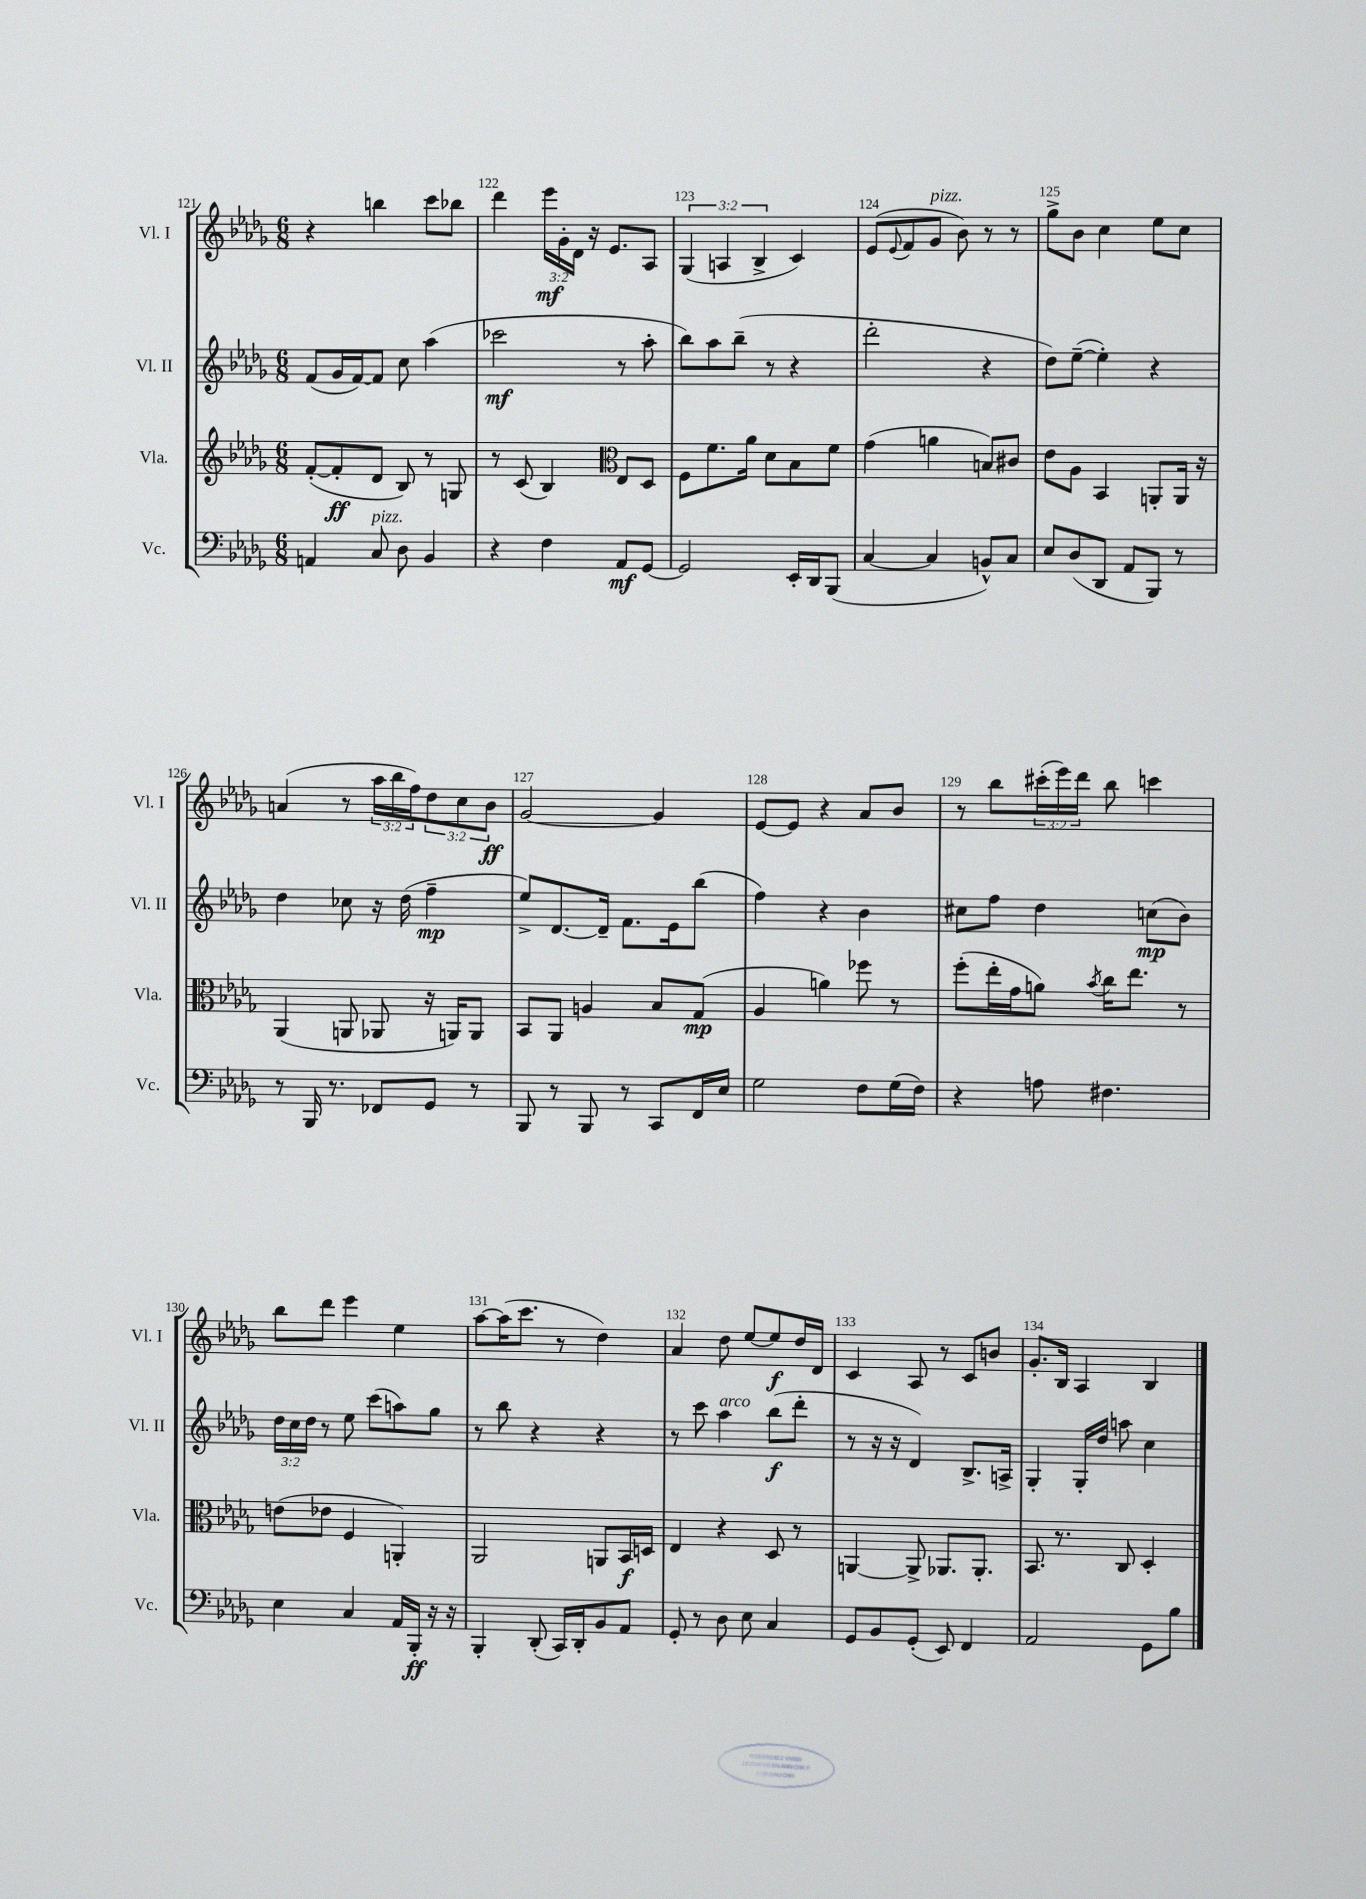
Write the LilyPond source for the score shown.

<<
\new StaffGroup <<
\new Staff = "s0" \with { instrumentName = "Vl. I" shortInstrumentName = "Vl. I" } {
    \clef treble \key des \major \numericTimeSignature \time 6/8 \override Staff.TupletNumber.text = #tuplet-number::calc-fraction-text
    r4 b''4 c'''8 bes''8 |
    des'''4 \tuplet 3/2 { ees'''16\mf ges'16-. des'16 } r16 ees'8. aes8 |
    \tuplet 3/2 { ges4( a4 bes4-> } c'4) |
    ees'8( \appoggiatura { ees'8 } f'8 ges'8^\markup { \italic "pizz." } bes'8) r8 r8 |
    ges''8-> bes'8 c''4 ees''8 c''8 |
    a'4( r8 \tuplet 3/2 { aes''16 bes''16 f''16) } \tuplet 3/2 { des''8 c''8 bes'8\ff } |
    ges'2~ ges'4 |
    ees'8~ ees'8 r4 aes'8 bes'8 |
    r8 bes''8 \tuplet 3/2 { cis'''16-.( ees'''16) des'''16 } bes''8 c'''4 |
    bes''8 des'''8 ees'''4 ees''4 |
    aes''8~ aes''16( c'''8. r8 des''4) |
    aes'4 des''8 ees''8~ ees''8\f des''16 des'16 |
    c'4 aes8 r8 c'8 b'8 |
    ges'8.-. bes16 aes4 bes4 \bar "|." |
}
\new Staff = "s1" \with { instrumentName = "Vl. II" shortInstrumentName = "Vl. II" } {
    \clef treble \key des \major \numericTimeSignature \time 6/8 \override Staff.TupletNumber.text = #tuplet-number::calc-fraction-text
    f'8( ges'16 f'16~) f'8 c''8 aes''4( |
    ces'''2\mf r8 aes''8-. |
    bes''8) aes''8 bes''8--( r8 r4 |
    des'''2-. r4 |
    des''8) ees''8~--( ees''4-.) r4 |
    des''4 ces''8 r16 des''16( f''4--\mp |
    ees''8->) des'8.~ des'16-- f'8. ees'16 bes''8( |
    f''4) r4 bes'4 |
    cis''8 f''8 des''4 c''8\mp( bes'8) |
    \tuplet 3/2 { des''16 c''16 des''16 } r8 ees''8 c'''8( a''8) ges''8 |
    r8 bes''8 r4 r4 |
    r8 c'''8 aes''4^\markup { \italic "arco" } bes''8\f( des'''8-. |
    r8 r16 r16 des'4) bes8.-> a16-> |
    ges4-. ges16-. des''16 a''8 c''4 \bar "|." |
}
\new Staff = "s2" \with { instrumentName = "Vla." shortInstrumentName = "Vla." } {
    \clef treble \key des \major \numericTimeSignature \time 6/8
    f'8~-.( f'8-.\ff des'8 bes8) r8 g8 |
    r8 c'8( bes4) \clef alto ees8 des8 |
    f8 f'8. aes'16 des'8 bes8 f'8 |
    ges'4( a'4 b8) cis'8 |
    ees'8 aes8 bes,4 a,8-. a,16 r16 |
    aes,4( a,8 aes,8 r16 a,16) a,8 |
    bes,8 aes,8 a4 bes8 ges8\mp( |
    aes4 a'4) fes''8 r8 |
    f''8-.( ees''16-. ges'16 a'8) \acciaccatura { bes'8 } c''16 ees''8. r8 |
    e'8( ees'8 f4 a,4-.) |
    aes,2 a,8 bes,16\f d16 |
    ees4 r4 des8 r8 |
    a,4~ a,8-> aes,8. aes,8.-. |
    bes,8. r8. c8 des4-. \bar "|." |
}
\new Staff = "s3" \with { instrumentName = "Vc." shortInstrumentName = "Vc." } {
    \clef bass \key des \major \numericTimeSignature \time 6/8
    a,4 c8^\markup { \italic "pizz." } des8 bes,4 |
    r4 f4 aes,8\mf ges,8~ |
    ges,2 ees,16-. des,16 bes,,8( |
    c4~ c4 b,8-^) c8 |
    ees8 des8( des,8 aes,8 bes,,8) r8 |
    r8 bes,,16 r8. fes,8 ges,8 r8 |
    bes,,8 r8 bes,,8 r8 c,8 f,16 ees16 |
    ges2 f8 ges16( f16) |
    r4 a8 fis4. |
    ees4 c4 aes,16 bes,,16-.\ff r16 r16 |
    bes,,4-. des,8-.( c,16) des,16-. bes,8 aes,8 |
    ges,8-. r8 des8 ees8 c4 |
    ges,8 bes,8 ges,8-.( ees,8) f,4 |
    aes,2 ges,8 bes8 \bar "|." |
}
>>
>>
\layout { \context { \Score currentBarNumber = #121 \override BarNumber.break-visibility = ##(#f #t #t) barNumberVisibility = #all-bar-numbers-visible } }
